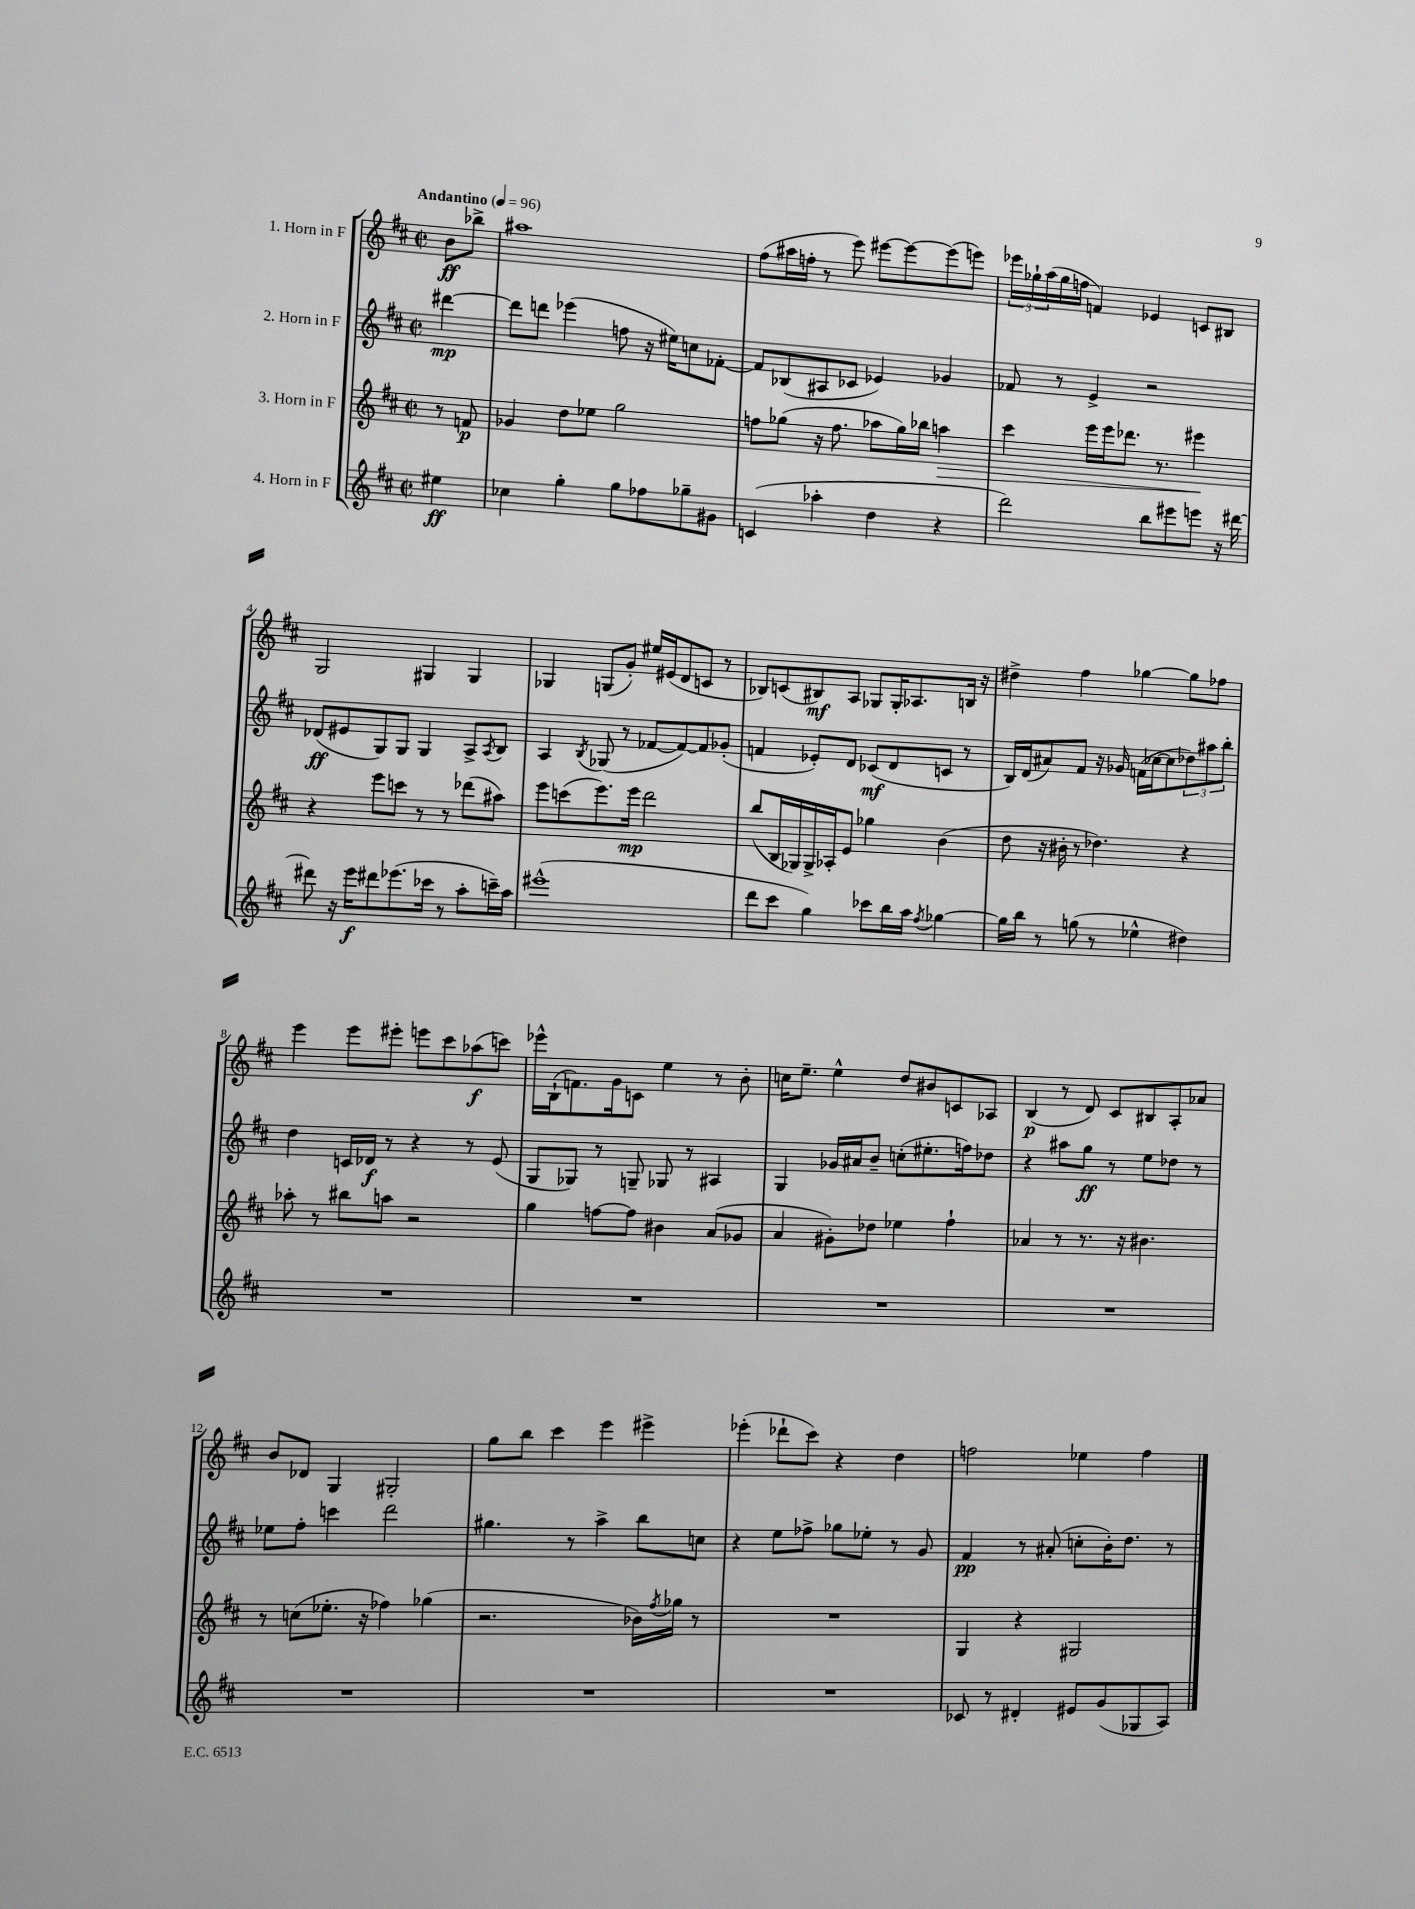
<<
\new StaffGroup <<
\new Staff = "s0" \with { instrumentName = "1. Horn in F" } {
    \clef treble \key d \major \defaultTimeSignature \time 2/2 \partial 4 \tempo "Andantino" 4 = 96
    b'8\ff bes''8-> |
    ais''1 |
    fis''8( ais''16 f''16-. r8 e'''8) eis'''8~ eis'''8~ eis'''8( e'''8) |
    \tuplet 3/2 { ees'''16 ges''16-! a''16( } ges''16 f''16 f'4) ees'4 c'8 bis8 |
    g2 gis4 gis4 |
    ges4 g8( g'8-.) eis''16 eis'16( d'8 c'8 r8 |
    bes8) c'8( bis8\mf) a8 ges8 ges16-. aes8. b16 r16 |
    dis''4-> fis''4 ges''4~ ges''8 fes''8 |
    e'''4 e'''8 eis'''8-. e'''8 cis'''8 aes''8\f( c'''8) |
    ees'''16-^ b16-!( f'8.) g'16 c'8 e''4 r8 b'8-. |
    c''16 e''8.-- e''4-^ d''8 bis'8 c'8 aes8 |
    b4\p( r8 d'8) cis'8 bis8 a8-. aes'8 |
    b'8 des'8 g4 gis2-. |
    g''8 b''8 cis'''4 e'''4 eis'''4-> |
    ees'''4-.( des'''8-! cis'''8) r4 d''4 |
    f''2 ees''4 f''4 \bar "|." |
}
\new Staff = "s1" \with { instrumentName = "2. Horn in F" } {
    \clef treble \key d \major \defaultTimeSignature \time 2/2 \partial 4
    dis'''4~\mp |
    dis'''8 d'''8 ees'''4( f''8 r16 eis''16) c''8 fes'8~-. |
    fes'8 bes8( ais8 ces'8 ees'4) ges'4 |
    fes'8 r8 e'4-> r2 |
    des'8\ff( eis'8 g8) g8 g4 a8-> \acciaccatura { a8 } b8 |
    a4 \acciaccatura { b8 } ges8( r8 fes'8~ fes'8~) fes'8 ges'8-.( |
    f'4 ees'8-.) d'8 ces'8\mf( d'8 c'8 r8 |
    b16) d'16( ais'8) fis'8 r16 ges'16 f'16( ces''16~ ces''8 \tuplet 3/2 { des''8) ais''8 b''8-. } |
    d''4 c'16 des'16\f r8 r4 r8 e'8( |
    g8 ges8) r8 g8-- ges8 r8 ais4 |
    g4 ges'16 ais'16 b'8-- c''8-.( eis''8.-. f''16) des''8 |
    r4 ais''8 g''8\ff r8 e''8 des''8 r8 |
    ees''8 fis''8-. c'''4 d'''2 |
    gis''4. r8 a''4-> b''8 c''8 |
    r4 e''8 fes''8-> ges''8 ees''8-. r8 g'8 |
    fis'4\pp r8 ais'8-.( c''8-. b'16-.) d''8. r8 \bar "|." |
}
\new Staff = "s2" \with { instrumentName = "3. Horn in F" } {
    \clef treble \key d \major \defaultTimeSignature \time 2/2 \partial 4
    r8 f'8\p |
    ges'4 d''8 ees''8 g''2 |
    f''8 ges''8( r16 f''8. aes''8 ges''16) bes''16 a''4\> |
    cis'''4 e'''16 e'''16 des'''8. r8. eis'''4\! |
    r4 e'''8 c'''8 r8 r8 des'''8( ais''8) |
    e'''8 c'''8( e'''8.) e'''16\mp d'''2 |
    b''8( b16 ges16) ges16-> aes16-. e'8 ges''4 b'4( |
    d''8 r16 bis'16-. r8 des''4.) r4 |
    aes''8-. r8 bis''8 a''8 r2 |
    g''4 f''8~ f''8 bis'4 a'8( ges'8 |
    a'4 gis'8-.) des''8 ees''4 fis''4-! |
    aes'4 r8 r8. r16 bis'4. |
    r8 c''8( ees''8.-. r16 fes''4) ges''4( |
    r2. bes'16) \acciaccatura { fis''8 } ges''16 r8 |
    R1 |
    g4 r4 gis2 \bar "|." |
}
\new Staff = "s3" \with { instrumentName = "4. Horn in F" } {
    \clef treble \key d \major \defaultTimeSignature \time 2/2 \partial 4
    eis''4\ff |
    ces''4 g''4-. g''8 fes''8 ges''8-- gis'8 |
    c'4( aes''4-. d''4 r4 |
    d'''2) b''8 eis'''8 e'''8 r16 dis'''16~ |
    dis'''8 r16 e'''16\f dis'''8 ees'''8.( ces'''16 r8 a''8-. c'''16--) a''16 |
    eis'''1-^( |
    d'''8 cis'''8 g''4) ces'''8 b''16 a''16 \acciaccatura { fis''8 } ges''4~ |
    ges''16 b''16 r8 g''8( r8 ees''4-^ dis''4) |
    R1 |
    R1 |
    R1 |
    R1 |
    R1 |
    R1 |
    R1 |
    ces'8 r8 dis'4-. eis'8 g'8( ges8 a8) \bar "|." |
}
>>
>>
